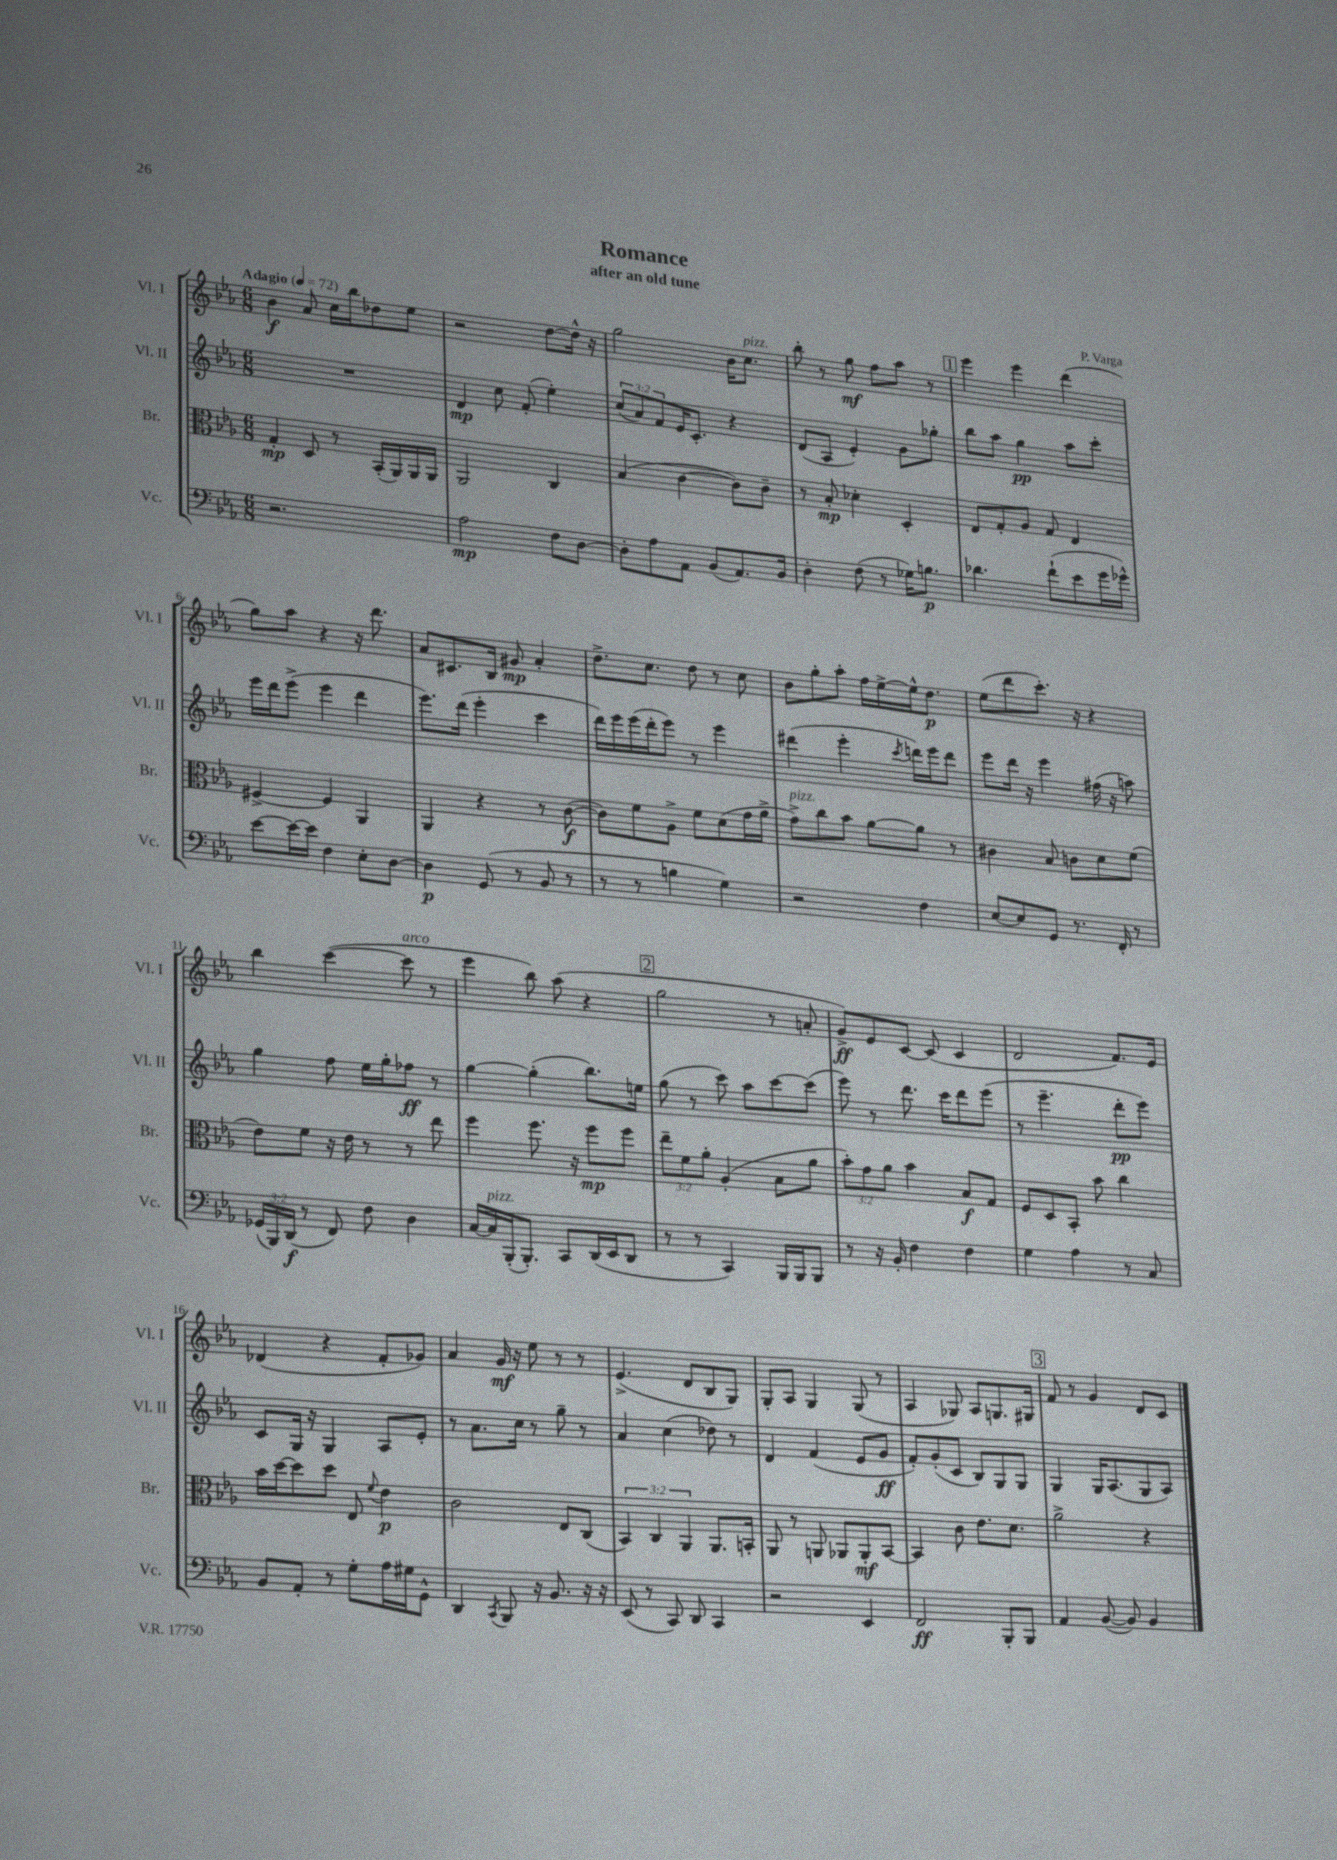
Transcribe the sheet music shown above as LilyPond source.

\header { title = "Romance" composer = "P. Varga" subtitle = "after an old tune" }
<<
\new StaffGroup <<
\new Staff = "s0" \with { instrumentName = "Vl. I" shortInstrumentName = "Vl. I" } {
    \clef treble \key ees \major \numericTimeSignature \time 6/8 \tempo "Adagio" 4 = 72
    bes'4\f aes'8 c''16 bes''16 des''8 ees''8 |
    r2 d''8~ d''16-^ r16 |
    g''2 bes'16 c''8.^\markup { \italic "pizz." } |
    bes''8-. r8 g''8\mf f''8 aes''8 r8 |
    \mark \markup { \box "1" } ees'''4 ees'''4 d'''4( |
    g''8) aes''8 r4 r16 d'''8. |
    aes'8 cis'8. bes16 gis'8\mp aes'4-. |
    d''8.-> c''8. d''8 r8 c''8 |
    bes'8 g''8-. aes''8-. f''16 ees''16~-> ees''16-^ d''8.\p |
    ees''8( d'''8 c'''8.-.) r16 r4 |
    bes''4 c'''4~( c'''8^\markup { \italic "arco" } r8 |
    ees'''4 bes''8) aes''8( r4 |
    \mark \markup { \box "2" } g''2 r8 a'8-. |
    g'8->\ff) ees'8 c'8~ c'8( c'4 |
    d'2 f'8.) ees'16 |
    des'4( r4 f'8-. ges'8) |
    aes'4 g'16\mf r16 ees''8 r8 r8 |
    ees'4.->( d'8 bes8 g8) |
    g8-. aes8 g4 g8( r8 |
    aes4 ges8) aes8 g8. gis16 |
    \mark \markup { \box "3" } f'8 r8 g'4 d'8 c'8 \bar "|." |
}
\new Staff = "s1" \with { instrumentName = "Vl. II" shortInstrumentName = "Vl. II" } {
    \clef treble \key ees \major \numericTimeSignature \time 6/8 \override Staff.TupletNumber.text = #tuplet-number::calc-fraction-text
    R2. |
    d'4\mp c''8 f'8-.( ees''4-.) |
    \tuplet 3/2 { c''8( aes'8) f'8 } ees'16 c'8.-. r4 |
    d'8( aes8 ees'4-.) g'8 ges''8-. |
    \mark \markup { \box "1" } bes''8 aes''8 g''4\pp aes''8 c'''8-. |
    ees'''16 d'''16 ees'''8->( ees'''4 d'''4 |
    ees'''8.) d'''16( ees'''4-. c'''4 |
    d'''16) ees'''16 ees'''16( d'''16-. ees'''8) r8 ees'''4 |
    dis'''4( ees'''4-. \acciaccatura { c'''8 } d'''16) ees'''16 d'''8 |
    ees'''8 d'''16 r16 ees'''4 fis''16( r16 a''8) |
    g''4 f''8 ees''16 g''16-. fes''8\ff r8 |
    g''4~ g''4-.( bes''8.) e''16 |
    \mark \markup { \box "2" } g''8( r8 c'''8) aes''8 c'''8~ c'''8( |
    ees'''8) r8 d'''8. c'''16 d'''8 ees'''8( |
    r8 ees'''4.-- d'''8-.\pp ees'''8) |
    c'8 g16 r16 g4 aes8 ees'8-. |
    r8 aes'8. c''16 r8 g''8-- r8 |
    aes'4 c''4( des''8) r8 |
    d'4 f'4( ees'8 g'8\ff |
    f'8-.) g'8-.( c'8 bes8) g8 g8 |
    \mark \markup { \box "3" } g4 g16 aes8.( g8 aes8) \bar "|." |
}
\new Staff = "s2" \with { instrumentName = "Br." shortInstrumentName = "Br." } {
    \clef alto \key ees \major \numericTimeSignature \time 6/8 \override Staff.TupletNumber.text = #tuplet-number::calc-fraction-text
    g4-.\mp d8 r8 bes,16-.( aes,16) aes,16 aes,16 |
    aes,2 c4 |
    bes4( c'4~ c'8) c'8-- |
    r8 bes8-.\mp des'4-. d4-. |
    \mark \markup { \box "1" } ees8 g8-. aes8 g8 ees4 |
    fis4~-> fis4 aes,4 |
    aes,4 r4 r8 c'8~\f( |
    c'8) f'8 aes8-> f'8 d'8( g'16 aes'16-> |
    g'8->^\markup { \italic "pizz." }) c''8 bes'8 aes'8~ aes'8 r8 |
    cis'4 bes8 c'8 d'8 f'8( |
    ees'8) f'8 r16 ees'16 r8 r8 ees''8 |
    f''4 f''8. r16 f''8\mp f''8 |
    \mark \markup { \box "2" } \tuplet 3/2 { ees''8-- f'8 aes'8-. } aes4-.( bes8 aes'8 |
    \tuplet 3/2 { bes'8-.) g'8 aes'8 } bes'4 bes8\f g8 |
    f8 d8 bes,8-. bes'8 c''4 |
    bes'16 d''16~ d''8 d''8 ees8 \appoggiatura { f'8 } ees'4\p |
    c'2 ees8 c8( |
    \tuplet 3/2 { bes,4) c4 aes,4 } aes,8. b,16-. |
    aes,8 r8 a,8 aes,8 aes,8-.\mf bes,8~ |
    bes,4 c'8 ees'8. d'8. |
    \mark \markup { \box "3" } aes'2-> r4 \bar "|." |
}
\new Staff = "s3" \with { instrumentName = "Vc." shortInstrumentName = "Vc." } {
    \clef bass \key ees \major \numericTimeSignature \time 6/8 \override Staff.TupletNumber.text = #tuplet-number::calc-fraction-text
    r2. |
    aes2\mp f8 d8~ |
    d8-. aes8 aes,8 bes,8( aes,8.) bes,16 |
    d4-. f8( r8 ges16) b8.\p |
    \mark \markup { \box "1" } des'4. f'8-!( ees'8 g'16 ges'16-^) |
    ees'8~ ees'16~ ees'16 f4 ees8-. d8~ |
    d4\p g,8( r8 bes,8 r8 |
    r8 r8 b4 g4) |
    r2 f4 |
    ees8~ ees8 g,8 r8. f,16-. r8 |
    \tuplet 3/2 { ges,16( bes,,16) d,16\f( } r8 f,8) f8 d4 |
    c16~ c16^\markup { \italic "pizz." } bes,,16-.( bes,,8.-.) c,8 d,16( ees,16 d,8 |
    \mark \markup { \box "2" } r8 r8 c,4) bes,,16 bes,,16 bes,,8 |
    r8 r16 bes,16-. f4 f4 |
    g4 aes4 r8 c8 |
    bes,8 aes,8-. r8 g8-. aes16 gis16 g,8-^ |
    d,4 \acciaccatura { c,8 } bes,,8 r16 bes,8. r16 r16 |
    ees,8( r8 c,8) d,8 c,4 |
    r2 ees,4 |
    f,2\ff bes,,8-. bes,,8 |
    \mark \markup { \box "3" } aes,4 bes,8~( bes,8) bes,4 \bar "|." |
}
>>
>>
